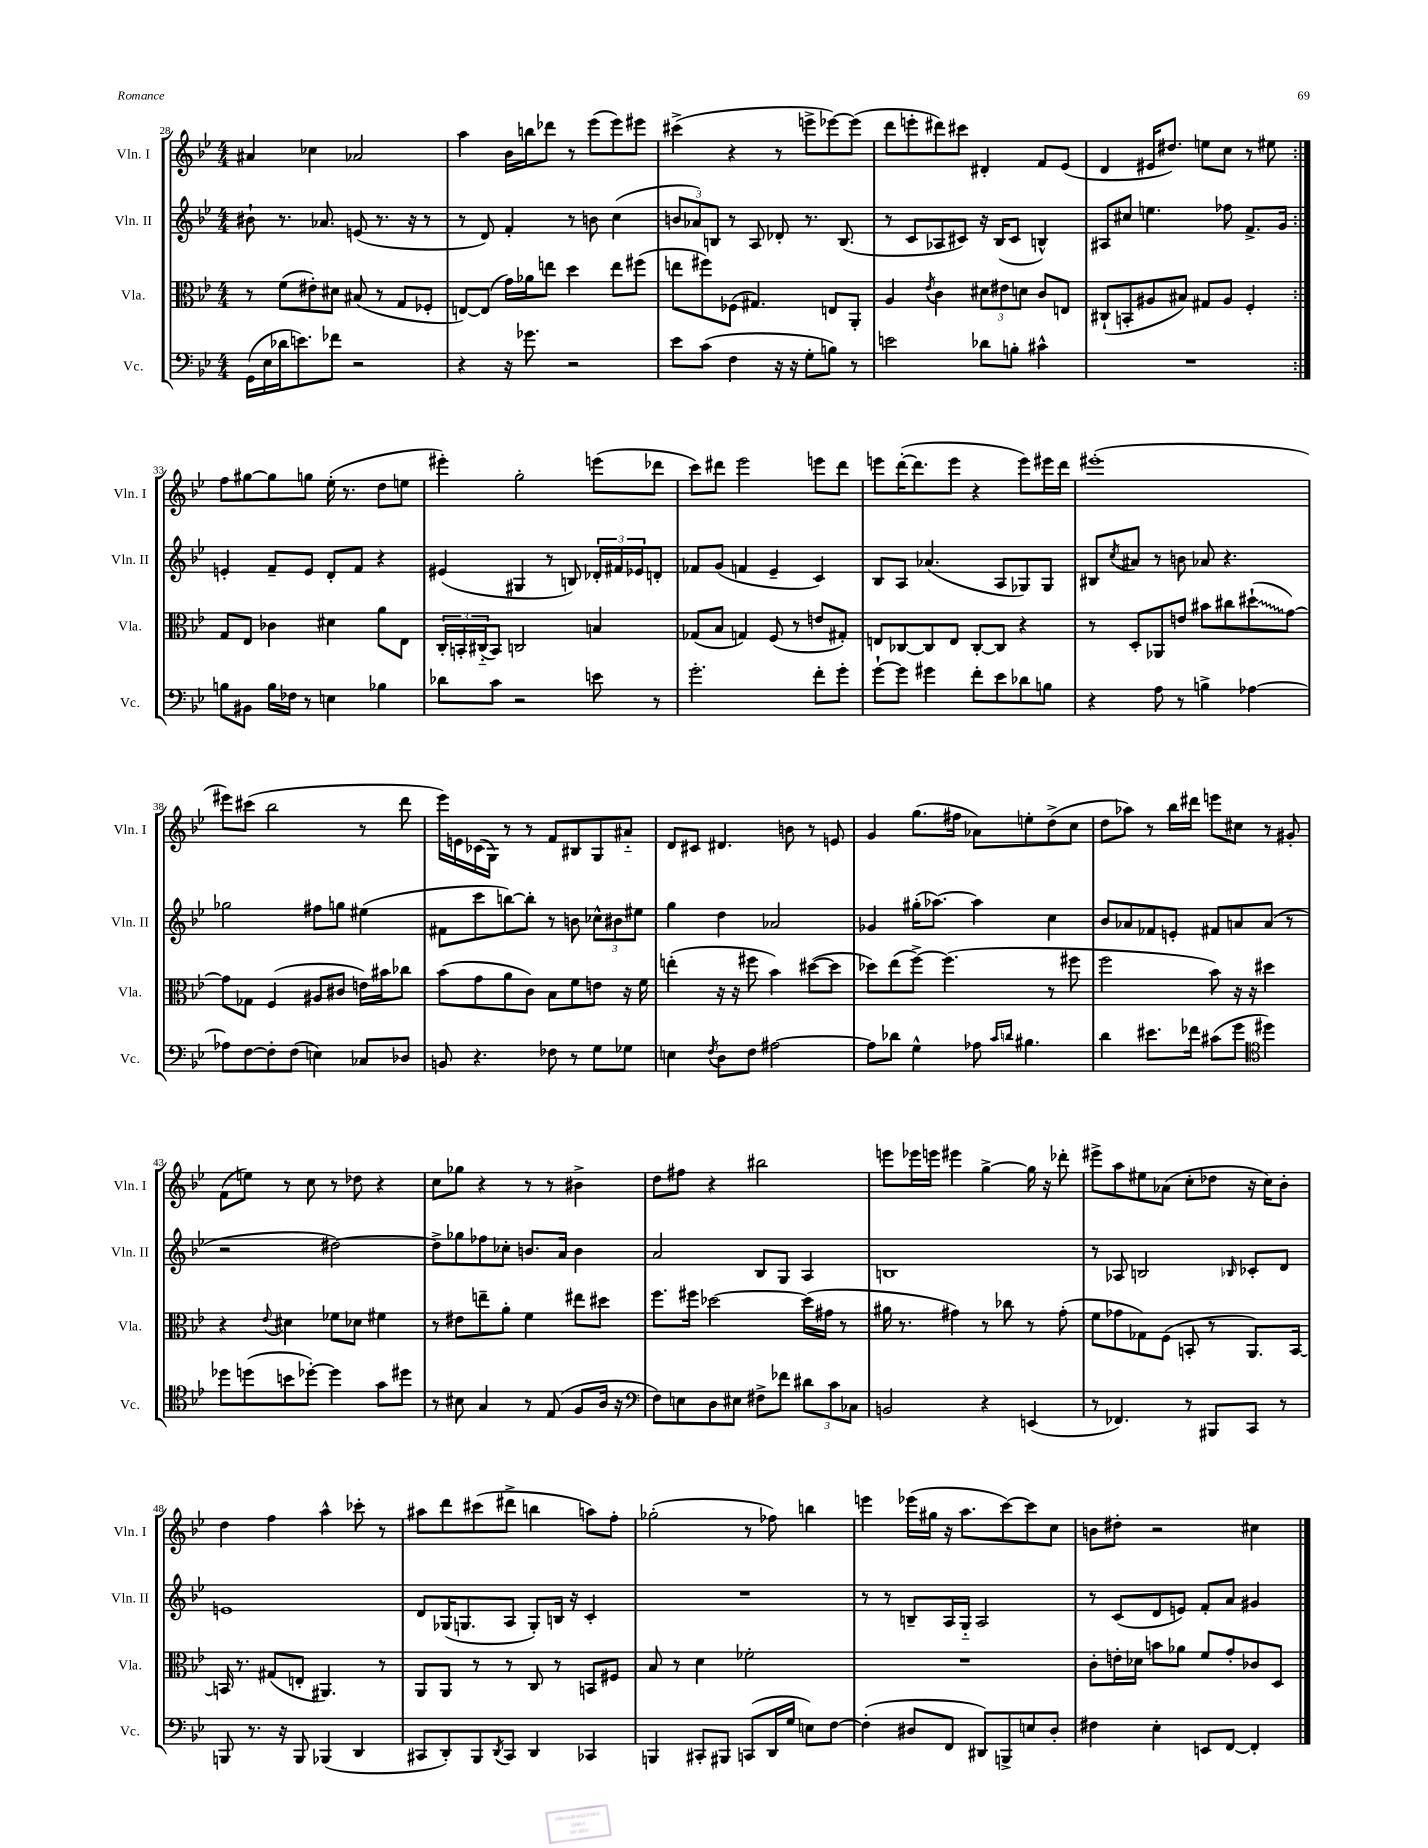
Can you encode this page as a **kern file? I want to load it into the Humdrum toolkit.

**kern	**kern	**kern	**kern
*staff4	*staff3	*staff2	*staff1
*clefF4	*clefC3	*clefG2	*clefG2
*k[b-e-]	*k[b-e-]	*k[b-e-]	*k[b-e-]
*M4/4	*M4/4	*M4/4	*M4/4
(16GG	8r	8b#`	4a#
16E-	.	.	.
16d-	(8f	8.r	.
8.e)	.	.	.
.	8e#')	.	4cc-
.	.	8.a-	.
8f-	8d#	.	.
2r	(8B#	(8e	2a-
.	8r	8.r	.
.	8G	.	.
.	.	16r	.
.	8F-'	8r	.
=	=	=	=
4r	[8E)	8r	4aa
.	(8E]	8d)	.
16r	16g)	4f'	16b-
8.g-	16a-	.	16bb
.	8ee	.	8ddd-
2r	4dd	8r	8r
.	.	8b	(8eee-
.	8ee	(4cc	8eee-)
.	(8ff#	.	8eee#
=	=	=	=
8e-	8ee	12b	(4ccc#^
.	.	12a-)	.
(8c	8ff#)	.	.
.	.	12B	.
4F	(8F-	8r	4r
.	4.G#)	8A	.
16r	.	8d-'	8r
16r	.	.	.
8G'	.	8.r	8eee^
8B)	8E	.	[8eee-)
.	.	(8.B	.
8r	8AA'	.	(8eee-]
=	=	=	=
2e	4A	8r	8ddd
.	.	8c	8eee'
.	8qe-	.	.
.	4c	8A-	8ddd#)
.	.	8c#)	8ccc#
8d-	12d#	16r	4d#'
.	.	(16B-	.
.	12e#	.	.
8B'	.	8c#	.
.	12d	.	.
4c#^^	8c	4B^^)	8f
.	8E	.	(8e-
=	=	=	=
1r	(8C#`	8A#	4d
.	8BB'	8cc#	.
.	8A#	4.ee	16e#
.	.	.	8.dd#)
.	8B#)	.	.
.	8G#	.	8ee
.	8A#	8ff-	8cc
.	4F'	8.f^	8r
.	.	.	8ee#
.	.	16g	.
=:|!	=:|!	=:|!	=:|!
8B	8G	4e'	8ff
8BB#	8E-	.	[8gg#
16B	4c-	8f~	8gg#]
16F-	.	.	.
8r	.	8e	8gg
4E	4d#	8d'	(16ee-'
.	.	.	8.r
.	.	8f	.
4B-	8a	4r	8dd
.	8E-	.	8ee
=	=	=	=
8d-	24C'	(4e#	4eee#')
.	24BB'	.	.
.	(24C#'~	.	.
8c	8BB)	.	.
2r	2C	4G#	2gg'
.	.	8r	.
.	.	8B)	.
8e	4B	24d-'	(8eee
.	.	24f#	.
.	.	24e-	.
8r	.	8d'	8ddd-
=	=	=	=
2.g'	(8G-	8f-	8ccc)
.	8B-	(8g	8ddd#
.	4G)	4f	2eee-
.	(8F	4e-~	.
.	8r	.	.
8f'	8e	4c)	8eee
8g'	8G#')	.	8ddd#
=	=	=	=
[8g`	8E	8B-	8eee
8g]	[8C-	8A	([16ddd'
.	.	.	8.ddd]
4g#	8C-]	(4.a-	.
.	8E	.	8eee
8f'	[8C-'	.	4r
8e-	8C-]	8A	.
8d-	4r	8G-)	8eee)
8B	.	8G-	16eee#
.	.	.	16ddd
=	=	=	=
4r	8r	8B#	(1eee#'
.	.	8qcc	.
.	8D'	8a#	.
8A	8AA-	8r	.
8r	8e	8b	.
4B^	8b#	8a-	.
.	8cc#	4.r	.
[4A-	(8dd#`	.	.
.	[8g)	.	.
=	=	=	=
8A-]	8g]	2gg-	8eee#)
[8F	8G-	.	(8ccc#
8F']	(4F	.	2bb-
(8F	.	.	.
4E)	8A#	8ff#	.
.	8c#	8gg	.
8C-	16e)	(4ee#	8r
.	16b#	.	.
8D-	8cc-	.	8ddd
=	=	=	=
8BB	(8b-	8f#	16eee-)
.	.	.	16e
4.r	8g	8ccc	(16c-
.	.	.	16G)
.	8a	[8bb)	8r
.	8c)	8bb']	8r
8F-	8B-	8r	8f
8r	8f	8b	8B#
8G	8e	12cc-^^	8G
.	.	12b#	.
8G-	16r	.	8a#'~
.	.	12ee#	.
.	16f	.	.
=	=	=	=
4E	(4ee'	4gg	8d
.	.	.	8c#
8qF	.	.	.
8D	16r	4dd	4.d#
.	16r	.	.
8F	8ff#	.	.
[2A#	4b-)	2a-	.
.	.	.	8b
.	([8dd#	.	8r
.	8dd#]	.	8e
=	=	=	=
8A#]	8dd-)	4g-	4g
8d-	(8ee-	.	.
4G^^	[8ff^)	(16gg#'	(8.gg
.	.	[8.aa-)	.
.	(4.ff]	.	.
.	.	.	16ff#
8A-	.	4aa-]	8a-)
16qqc	.	.	.
16qqd	.	.	.
4.B#	.	.	8ee'
.	8r	4cc	(8dd^
.	8ff#	.	8cc
=	=	=	=
4d	2ff	8b-	8dd
.	.	8a-	8aa-)
8.e#	.	8f-	8r
.	.	8e'	16bb-
16f-	.	.	16ddd#
(8c#	8b-)	8f#	8eee
8g	16r	8a	8cc#
.	16r	.	.
*clefC4	*	*	*
4dd#)	4dd#	(8a	8r
.	.	8r	8g#'
=	=	=	=
8dd-	4r	2r	(8f
(8dd	.	.	8ee)
.	8qqe-	.	.
8b	4d#	.	8r
[8dd-')	.	.	8cc
4dd-]	8f-	[2dd#)	8r
.	8d-	.	8dd-
8g	4f#	.	4r
8dd#	.	.	.
=	=	=	=
8r	8r	8dd#^]	8cc
8B#	8e#	8gg-	8gg-
4G	8ee~	8ff-	4r
.	8a'	8cc-'	.
8r	4f	8.b	8r
(8E-	.	.	8r
.	.	16a	.
8F	8ee#	4b	4b#^
16A	8dd#	.	.
16r	.	.	.
=	=	=	=
*clefF4	*	*	*
8F)	8.ff	2a	8dd
8E	.	.	8ff#
.	16ff#	.	.
8D	[2dd-	.	4r
8E#	.	.	.
8F#^	.	8B-	2bb#
8f-	.	8G	.
12d#	(16dd-]	4A	.
.	16g#	.	.
12c	.	.	.
.	8r	.	.
12C-	.	.	.
=	=	=	=
2BB	16a#	1B	8eee
.	8.r	.	.
.	.	.	16eee-
.	.	.	16eee
.	4g#)	.	4eee#
4r	8r	.	[4gg^
.	8cc-	.	.
(4EE	8r	.	16gg]
.	.	.	16r
.	(8g#'	.	8ddd-'
=	=	=	=
8r	8f	8r	8eee#^
4.FF-)	8g-	8A-	8aa
.	8G-)	2B	8ee#
.	(8F	.	(8a-
8r	8BB'	.	8cc'
8BBB#	8r	.	8dd-
.	.	16qqB-	.
8CC	8.AA)	8c-'	16r
.	.	.	16cc)
8r	.	8d	8b-'
.	[16BB	.	.
=	=	=	=
8BBB	16BB]	1e	4dd
.	8.r	.	.
8.r	.	.	.
.	(8G#	.	4ff
16r	.	.	.
8BBB	8E'	.	.
(4BBB-	4.AA#)	.	4aa^^
4DD	.	.	8ccc-'
.	8r	.	8r
=	=	=	=
8CC#	8AA	8d	8aa#
8DD')	8AA	(16G-	8ddd
.	.	8.G	.
8BBB-	8r	.	(8ccc#
8qDD	.	.	.
8CC#	8r	8A	8ddd#^
4DD	8C	8G')	4bb
.	8r	16B	.
.	.	16r	.
4CC-	8BB	4c'	8aa)
.	8F#	.	8ff'
=	=	=	=
4BBB	8B-	1r	(2gg-'
.	8r	.	.
8CC#'	4d	.	.
8BBB#	.	.	.
(8CC	2f-'	.	8r
16DD	.	.	8ff-)
16G	.	.	.
8E)	.	.	4bb
[8F	.	.	.
=	=	=	=
(4F']	1r	8r	4eee
.	.	8r	.
8D#	.	8B~	(16eee-
.	.	.	16gg#
8FF	.	16A	16r
.	.	16G'~	8.aa
8DD#)	.	2A	.
8BBB^	.	.	[8ccc)
8E	.	.	8ccc]
8D#'	.	.	8cc
=	=	=	=
4F#	8c'	8r	8b
.	16e'	(8c	8dd#'
.	16d-	.	.
4E-'	8b	8d	2r
.	8a-	8e)	.
8EE	8f	8f'	.
[8FF	8g'	8a	.
4FF']	8c-	4g#	4cc#
.	8D	.	.
==	==	==	==
*-	*-	*-	*-
